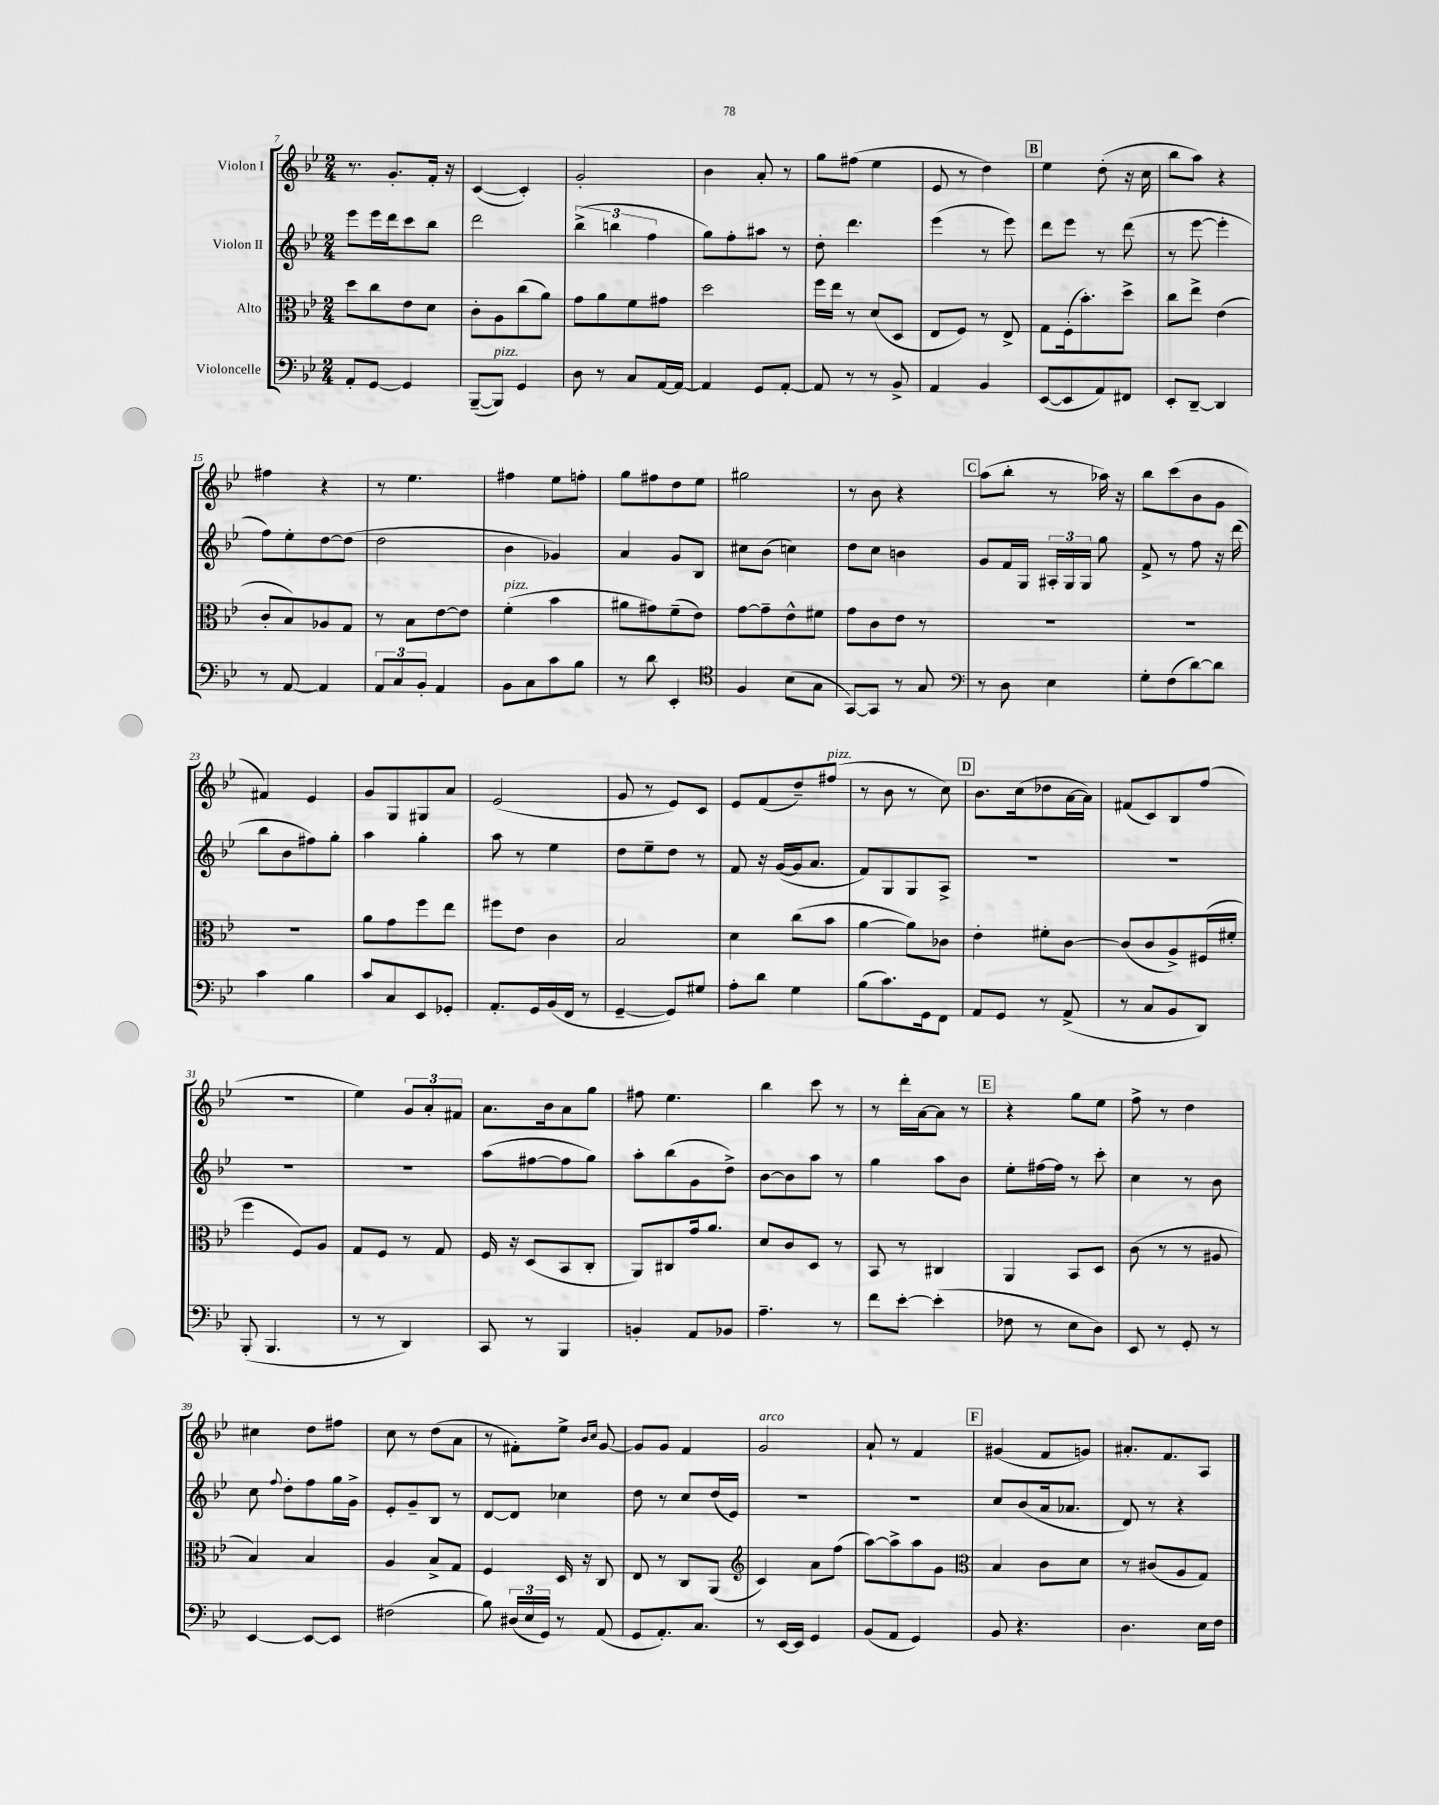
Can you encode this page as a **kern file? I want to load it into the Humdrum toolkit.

**kern	**kern	**kern	**kern
*part4	*part3	*part2	*part1
*staff4	*staff3	*staff2	*staff1
*I"Violoncelle	*I"Alto	*I"Violon II	*I"Violon I
*clefF4	*clefC3	*clefG2	*clefG2
*k[b-e-]	*k[b-e-]	*k[b-e-]	*k[b-e-]
*M2/4	*M2/4	*M2/4	*M2/4
=7	=7	=7	=7
8AA'/L	8dd\L	8eee-\L	8.r
[8GG/J	8cc\	16eee-\L	.
.	.	16ddd\J	8.g'/L
4GG/]	8e-\	8ccc\	.
.	8d\J	8bb-\J	16f'/Jk
.	.	.	16r
=8	=8	=8	=8
([8BBB-~/L	8c'\L	2ddd\	([4c/
!LO:TX:a:i:t=pizz.	!	!	!
8BBB-/J])	8A\	.	.
4GG/	(8cc\	.	4c'/])
.	8a\J)	.	.
=9	=9	=9	=9
8D\	8g\L	(6bb-^\	2g'/
8r	8a\	.	.
.	.	6bbn\	.
8C/L	8f\	.	.
.	.	6ff\	.
[16AA/L	8g#X\J	.	.
16AA/JJ_	.	.	.
=10	=10	=10	=10
4AA/]	2dd\	8gg\L)	4b-\
.	.	8ff'\	.
8GG/L	.	8aa#X\J	8a'/
[8AA'/J	.	8r	8r
=11	=11	=11	=11
8AA/]	16ff\LL	8dd'\	8gg\L
.	16ee-\JJ	.	.
8r	8r	4.ddd\	(8ff#X\J
8r	(8d/L	.	4ee-\
8BB-^/	8D/J	.	.
=12	=12	=12	=12
4AA/	8E-/L	(4eee-\	8e-/
.	8F/J)	.	8r
4BB-/	8r	8r	4dd\)
.	8E-^/	8eee-\)	.
!!LO:REH:place=s1:t=B
=13	=13	=13	=13
([8EE-/L	8G\L	8ddd\L	4ee-\
8EE-/]	(16F'\k	8eee-\J	.
.	8.b-'\)	.	.
8AA/)	.	8r	(8dd'\
8FF#X/J	8dd^\J	(8ddd\	16r
.	.	.	16cc\
=14	=14	=14	=14
8EE-'/L	8cc\L	8r	8bb-\L
[8DD~/J	8ee-^\J	[8eee-\	8aa\J)
4DD/]	(4e-\	4eee-'\]	4r
!!LO:LB:g=z
=15	=15	=15	=15
8r	8c'/L	8ff\L)	4ff#X\
[8AA/	8B-/)	8ee-'\	.
4AA/]	8A-X/	[8dd\	4r
.	8G/J	(8dd\J]	.
=16	=16	=16	=16
12AA/L	8r	2dd\	8r
12C/	.	.	.
.	8B-\L	.	4.ee-\
12BB-'/J	.	.	.
4AA/	[8e-\	.	.
.	8e-\J]	.	.
=17	=17	=17	=17
!	!LO:TX:a:i:t=pizz.	!	!
8BB-\L	(4f'\	4b-\	4ff#X\
8C\	.	.	.
8c\	4b-\	4g-X/)	8ee-\L
8B-\J	.	.	8ffn'\J
=18	=18	=18	=18
8r	8a#X\L	4a/	8gg\L
8d\	8g#X\)	.	8ff#X\
4EE-'/	(8f~\	8g/L	8dd\
.	8e-\J)	8B-/J	8ee-\J
=19	=19	=19	=19
*clefC4	*	*	*
4F/	[8g\L	8cc#X\L	2gg#X\
.	8g~\]	(8b-\J	.
(8B-\L	8e-^^\	4ccn\)	.
8G\J	8f#X\J	.	.
=20	=20	=20	=20
[8GG/L)	8g\L	8dd\L	8r
8GG/J]	8c\	8cc\J	8b-\
8r	8e-\J	4bn\	4r
8G/	8r	.	.
!!LO:REH:place=s1:t=C
=21	=21	=21	=21
*clefF4	*	*	*
8r	2r	8g/L	(8aa\L
8D\	.	16f/L	8bb-'\J
.	.	16G/JJ	.
4E-\	.	24A#X'/LL	8r
.	.	24G/	.
.	.	24G/JJ	.
.	.	8gg\	16aa-X\)
.	.	.	16r
=22	=22	=22	=22
8G'\L	2r	8f^/	8bb-\L
(8F\	.	8r	(8ccc\
[8d\)	.	8ff\	8b-\
8d\J]	.	16r	8g\J
.	.	(16ddd\	.
!!LO:LB:g=z
=23	=23	=23	=23
4c\	2r	8bb-\L	4f#X/)
.	.	8b-\	.
4B-\	.	8ff#X\)	4e-/
.	.	8gg'\J	.
=24	=24	=24	=24
8c/L	8a\L	4aa\	8g/L
8C/	8g\	.	8G/
8EE-/	8ff\	4gg'\	8G#X/
8GG-X'/J	8ee-\J	.	8a/J
=25	=25	=25	=25
8.AA'/L	8ff#X\L	8aa\	(2e-/
.	8e-\J	8r	.
16GG/L	.	.	.
(16BB-/	4c\	4ee-\	.
16FF/JJ	.	.	.
8r	.	.	.
=26	=26	=26	=26
[4GG~/	2B-/	8dd\L	8g/
.	.	8ee-~\	8r
8GG/L])	.	8dd\J	8e-/L)
8G#X/J	.	8r	8c/J
=27	=27	=27	=27
8A'\L	4d\	8f/	8e-/L
8d\J	.	16r	(8f/
.	.	([16g/LL	.
4G\	(8cc\L	16g/J]	8dd~/)
.	.	8.a/J	.
!	!	!	!LO:TX:a:i:t=pizz.
.	8b-\J	.	(8ff#X/J
=28	=28	=28	=28
(8B-\L	[4a\	8f/L)	8r
8.c\)	.	8G/	8b-\
.	8a\L])	8G/	8r
16GG\k	.	.	.
8FF\J	8c-X\J	8A^/J	8cc\)
!!LO:REH:place=s1:t=D
=29	=29	=29	=29
8AA/L	4e-'\	2r	8.b-\L
8GG/J	.	.	.
.	.	.	(16cc\k
8r	8f#X'\L	.	8dd-X\
(8AA^/	[8c\J	.	[16a\L
.	.	.	16a\JJ])
=30	=30	=30	=30
8r	(8c/L]	2r	(8f#X/L
8C/L	8c/	.	8c/)
8BB-/	8A^/)	.	8B-/
8DD/J)	(16F#X/L	.	(8ff/J
.	16f#X'/JJ	.	.
!!LO:LB:g=z
=31	=31	=31	=31
(8BBB-'/	4ff\	2r	2r
4.BBB-/	.	.	.
.	8F/L)	.	.
.	8A/J	.	.
=32	=32	=32	=32
8r	8G/L	2r	4ee-\)
8r	8F/J	.	.
4DD/)	8r	.	12g/L
.	.	.	12a'/
.	8G/	.	.
.	.	.	12f#X/J
=33	=33	=33	=33
8CC/	16F/	(8aa\L	8.a\L
.	16r	.	.
8r	(8D/L	[8ff#X\	.
.	.	.	16b-\k
4BBB-/	8BB-/	8ff#\]	8a\
.	8C'/J	8gg\J)	8gg\J
=34	=34	=34	=34
4BBn'/	8AA/L)	8aa'\L	8ff#X\
.	8C#X/	(8bb-\	4.ee-\
8AA/L	16g/k	8g\	.
.	8.a/J	.	.
8BB-X/J	.	8dd^\J)	.
=35	=35	=35	=35
4.A~\	8d/L	[8b-\L	4bb-\
.	8c/	8b-\]	.
.	8D/J	8aa\J	8ccc\
8r	8r	8r	8r
=36	=36	=36	=36
8f\L	8BB-/	4gg\	8r
[8e-'\J	8r	.	16ddd'\LL
.	.	.	[16a\J
(4e-'\]	4C#X/	8aa\L	8a\J]
.	.	8b-\J	8r
!!LO:REH:place=s1:t=E
=37	=37	=37	=37
8F-X\	4AA/	8ee-'\L	4r
8r	.	[16ff#X\L	.
.	.	16ff#\JJ]	.
8E-\L	8BB-/L	8r	8gg\L
8D\J)	8D/J	8ccc'\	8ee-\J
=38	=38	=38	=38
8EE-/	(8c\	4cc\	8ff^\
8r	8r	.	8r
8GG'/	8r	8r	4dd\
8r	8A#X/	8b-\	.
!!LO:LB:g=z
=39	=39	=39	=39
[4EE-/	4B-/)	8cc\	4cc#X\
.	.	8qqff/	.
.	.	8dd'\L	.
8EE-/L_	4B-/	8ff\	8dd\L
8EE-/J]	.	16gg\L	8ff#X\J
.	.	16g^\JJ	.
=40	=40	=40	=40
(2F#X\	4A/	8e-'/L	8cc\
.	.	8g~/	8r
.	8B-^/L	8B-/J	(8dd\L
.	8G/J	8r	8a\J
=41	=41	=41	=41
8B-\)	4F/	[8d/L	8r
(24D#X/LL	.	8d/J]	8f#X'\L)
24E-/	.	.	.
24GG/JJ)	.	.	.
8r	16D/	4cc-X\	8ee-^\J
.	16r	.	.
.	.	.	16qqb-/LL
.	.	.	16qqcc/JJ
(8AA/	8C/	.	[8g/
=42	=42	=42	=42
8GG/L	8E-/	8dd\	8g/L]
8.AA'/)	8r	8r	8g/J
.	8C/L	8cc/L	4f/
8.C/J	.	.	.
.	(8AA/J	(16dd/L	.
.	.	16e-/JJ)	.
=43	=43	=43	=43
*	*clefG2	*	*
!	!	!	!LO:TX:a:i:t=arco
8r	4c/)	2r	2g/
[16EE-/LL	.	.	.
16EE-/JJ]	.	.	.
4GG/	8a\L	.	.
.	(8ff\J	.	.
=44	=44	=44	=44
(8BB-/L	[8aa\L)	2r	8a`/
8AA/J	8aa^\]	.	8r
4GG/)	8aa\	.	4f/
.	8g\J	.	.
!!LO:REH:place=s1:t=F
=45	=45	=45	=45
*	*clefC3	*	*
8BB-/	4B-/	8cc/L	(4g#X/
4.r	.	(8b-/	.
.	8c\L	16a/k	8f/L
.	.	8.a-X/J	.
.	8d\J	.	8gn/J)
=46	=46	=46	=46
4.D\	8r	8d/)	8.a#X'/L
.	(8c#X/L	8r	.
.	.	.	8.f/
.	8A/	4r	.
16E-\LL	8G/J)	.	8A/J
16F\JJ	.	.	.
==	==	==	==
*-	*-	*-	*-
